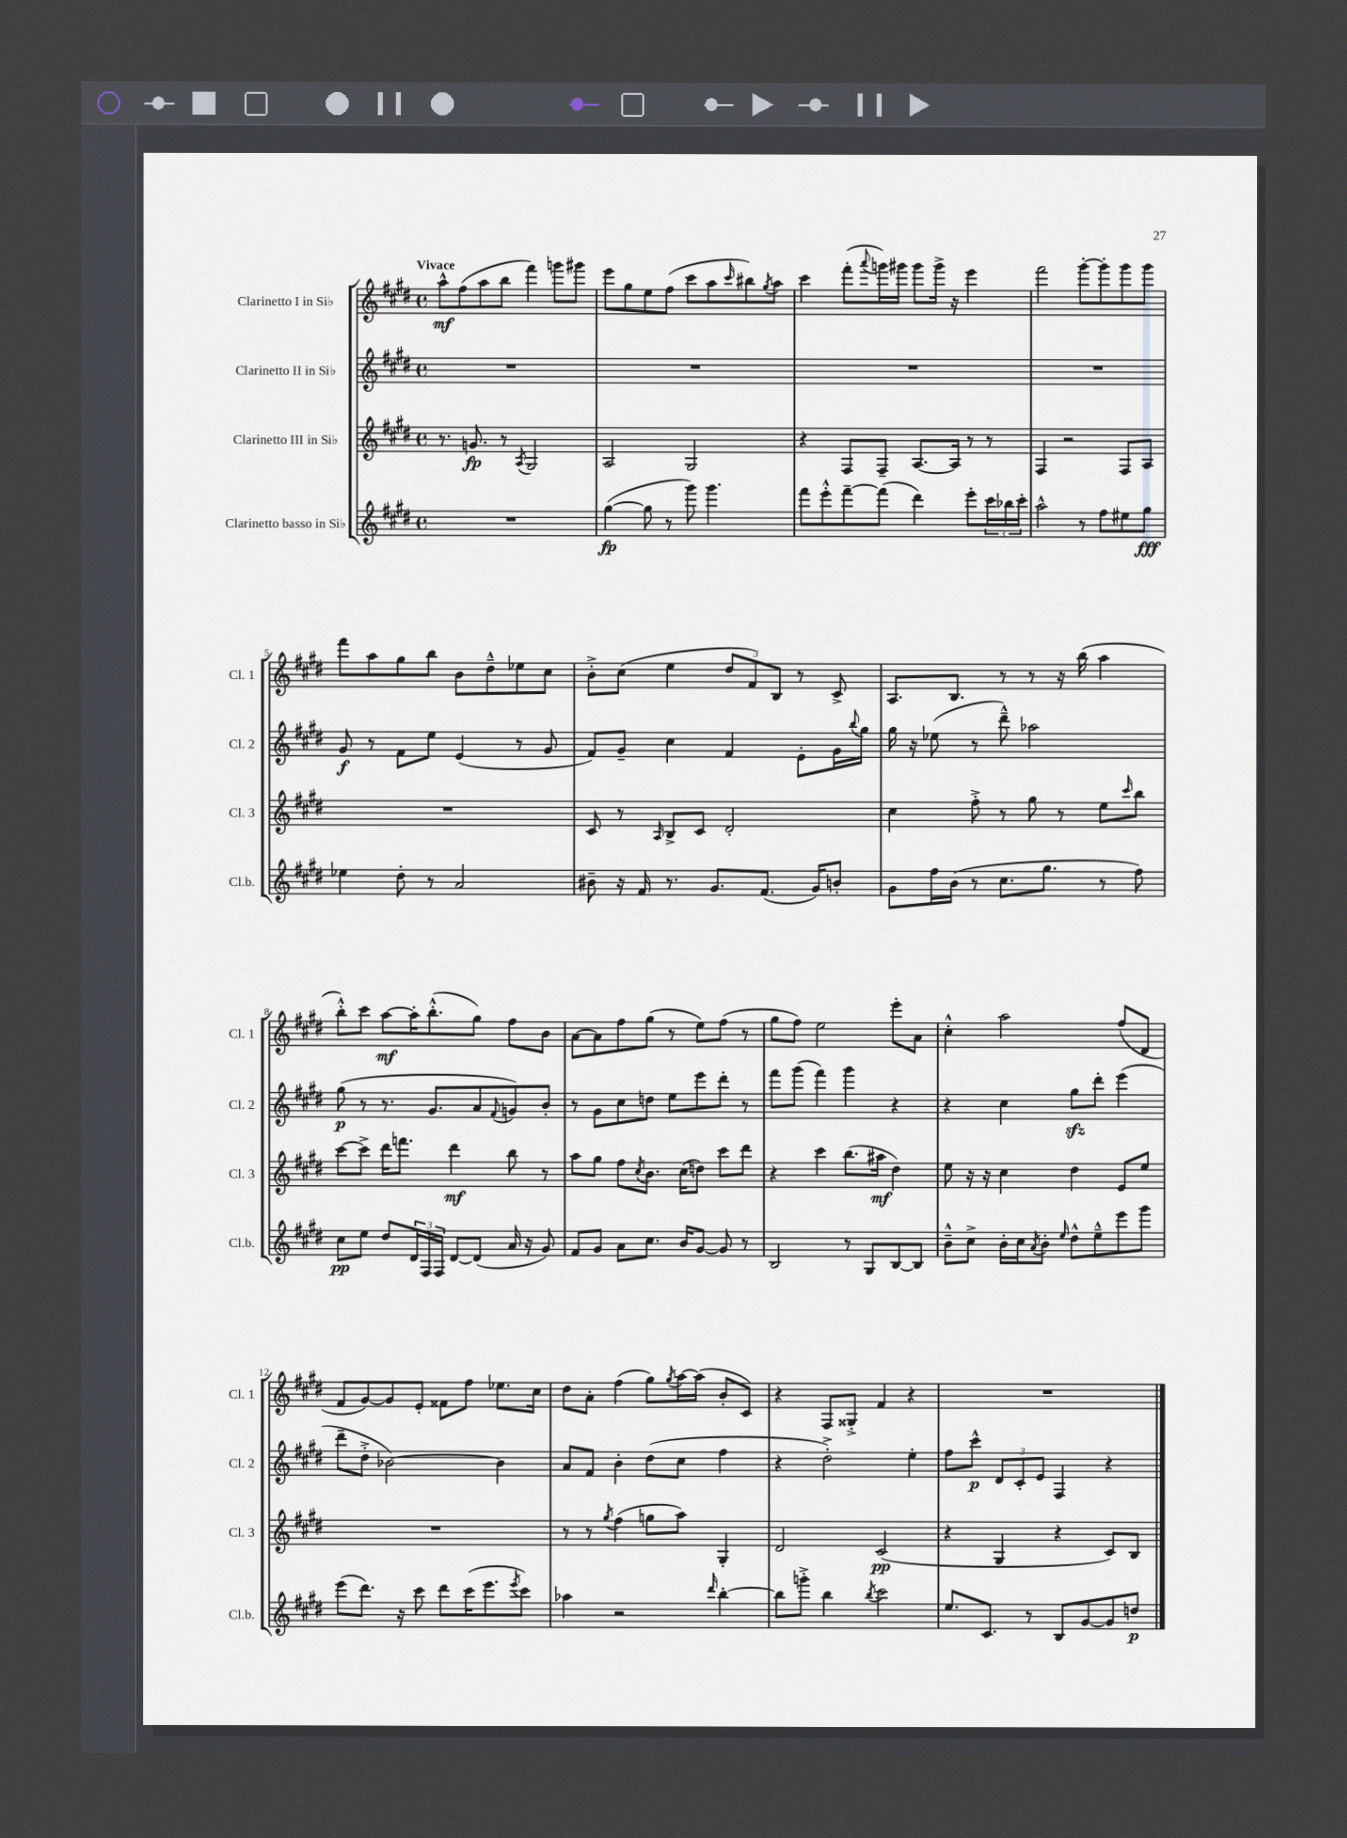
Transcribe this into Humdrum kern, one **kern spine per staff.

**kern	**kern	**kern	**kern
*staff4	*staff3	*staff2	*staff1
*clefG2	*clefG2	*clefG2	*clefG2
*k[f#c#g#d#]	*k[f#c#g#d#]	*k[f#c#g#d#]	*k[f#c#g#d#]
*M4/4	*M4/4	*M4/4	*M4/4
*met(c)	*met(c)	*met(c)	*met(c)
1r	8.r	1r	8aa^^
.	.	.	(8ff#
.	8.g	.	.
.	.	.	8aa
.	8r	.	8bb
.	8qA	.	.
.	2G#	.	4fff#)
.	.	.	8ggg
.	.	.	8ggg#
=	=	=	=
([4gg#	2A	1r	8eee
.	.	.	8gg#
8gg#]	.	.	8ee
8r	.	.	(8ff#
8ggg#)	2G#	.	8ccc#
4.ggg#	.	.	8aa
.	.	.	16qqccc#
.	.	.	8bb#)
.	.	.	8qgg#
.	.	.	8aa
=	=	=	=
8fff#	4r	1r	4ccc#
8eee'^^	.	.	.
[8fff#~	8F#	.	(8fff#'
.	.	.	8qqaaa
(8fff#]	8F#~	.	16ggg)
.	.	.	16ggg#
4ddd#)	[8.A	.	8ggg#
.	.	.	16ggg#^
.	16A]	.	16r
8eee'	8r	.	4eee
24ccc#	8r	.	.
24bb-	.	.	.
24ccc#'	.	.	.
=	=	=	=
2aa^^	4F#	1r	2fff#
.	2r	.	.
8r	.	.	[8ggg#'
8ff#	.	.	8ggg#']
8ee#	8F#	.	8ggg#
8gg#	8A	.	8ggg#
=	=	=	=
4ee-	1r	8g#	8fff#
.	.	8r	8aa
8dd#'	.	8f#	8gg#
8r	.	8ee	8bb
2a	.	(4e	8b
.	.	.	8dd#~^^
.	.	8r	8ee-
.	.	8g#	8cc#
=	=	=	=
8b#~	8c#	8f#)	8b'^
16r	8r	8g#~	(8cc#
16f#	.	.	.
.	16qqA	.	.
8.r	8B^	4cc#	4ee
.	8c#	.	.
8.g#	.	.	.
.	2d#'	4f#	12dd#
.	.	.	12f#)
(8.f#	.	.	.
.	.	.	12B
.	.	8e'	8r
16g#)	.	.	.
8b'	.	16g#	8c#^
.	.	8qqbb	.
.	.	16gg#	.
=	=	=	=
8g#	4cc#	16gg#	8.A
.	.	16r	.
16ff#	.	(8ee-	.
(16b	.	.	8.B
8r	8ff#'^	8r	.
8.cc#	8r	8ddd#~^^)	8r
.	8gg#	2aa-	8r
8.gg#	.	.	.
.	8r	.	16r
.	.	.	(16bb
8r	8ee	.	4aa
.	16qqccc#	.	.
8ff#)	8bb	.	.
=	=	=	=
8cc#	[8ccc#	(8gg#	8bb'^^)
8ee	8ccc#^]	8r	8ccc#
8dd#	16ddd#	8.r	[8aa
.	8.fff	.	.
24d#	.	.	16aa']
24F#	.	.	.
.	.	8.g#	(8.bb'^^
24F#	.	.	.
[8d#	4ddd#	.	.
(8d#]	.	8a	8gg#)
.	.	8qqf#	.
16a	8bb	8g)	8ff#
16r	.	.	.
8g#)	8r	8b'	8b
=	=	=	=
8f#	8aa	8r	[8a
8g#	8gg#	8g#	8a]
8a	8ff#	8cc#	8ff#
.	8qcc#	.	.
8.cc#	8.b	8dd	(8gg#
.	.	8ee	8r
16b	(16cc#	.	.
[8g#	8dd)	8eee	8ee)
8g#]	8ccc#	8ddd#'	(8ff#
8r	8ddd#	8r	8r
=	=	=	=
2B	4r	8fff#	8gg#
.	.	(8ggg#	8ff#)
.	4ccc#	4fff#)	2ee
8r	(8.bb	4ggg#	.
8G#	.	.	.
.	16aa#	.	.
[8B	4dd#)	4r	8eee'
8B]	.	.	8a
=	=	=	=
8b~^^	8ee	4r	4cc#'^^
8cc#^	16r	.	.
.	16r	.	.
16b'	4cc#	4cc#	2aa
16cc#	.	.	.
8qa	.	.	.
8b'	.	.	.
16qqee	.	.	.
8dd#^^	4dd#	8gg#	.
8ee~^^	.	8ddd#'	.
8eee	8e	(4eee	(8ff#
8ggg#	8ee	.	8d#
=	=	=	=
(8eee	1r	8ddd#~	8f#
8.ddd#)	.	8dd#'^	[8g#)
.	.	[2b-)	8g#]
16r	.	.	.
8ccc#	.	.	8e'
8ddd#	.	.	8f##
(16ccc#	.	.	8ff#
8.eee	.	.	.
.	.	4b-]	8.ee-
8qeee	.	.	.
8ccc#)	.	.	.
.	.	.	16cc#
=	=	=	=
4aa-	8r	8a	8dd#
.	8r	8f#	8a'
.	8qgg#	.	.
2r	(4ff#	4b'	(4ff#
.	8gg	(8dd#	8gg#)
.	.	.	8qgg#
.	8aa)	8cc#	[16aa
.	.	.	(16aa]
16qqddd#	.	.	.
[4bb'	4G#'	4ff#	8b'
.	.	.	8c#)
=	=	=	=
8bb]	2d#	4r	4r
8ggg'^	.	.	.
4bb	.	2dd#'^)	8F#
.	.	.	8G##'^
8qbb	.	.	.
2ccc#	(2c#	.	4f#
.	.	4ee'	4r
=	=	=	=
8.ee	4r	8ff#	1r
.	.	8ccc#^^	.
8.c#	.	.	.
.	4G#	12d#	.
.	.	12c#'	.
8r	.	.	.
.	.	12e	.
8B	4r	4F#	.
[8g#	.	.	.
8g#]	8c#)	4r	.
8dd	8B	.	.
==	==	==	==
*-	*-	*-	*-
